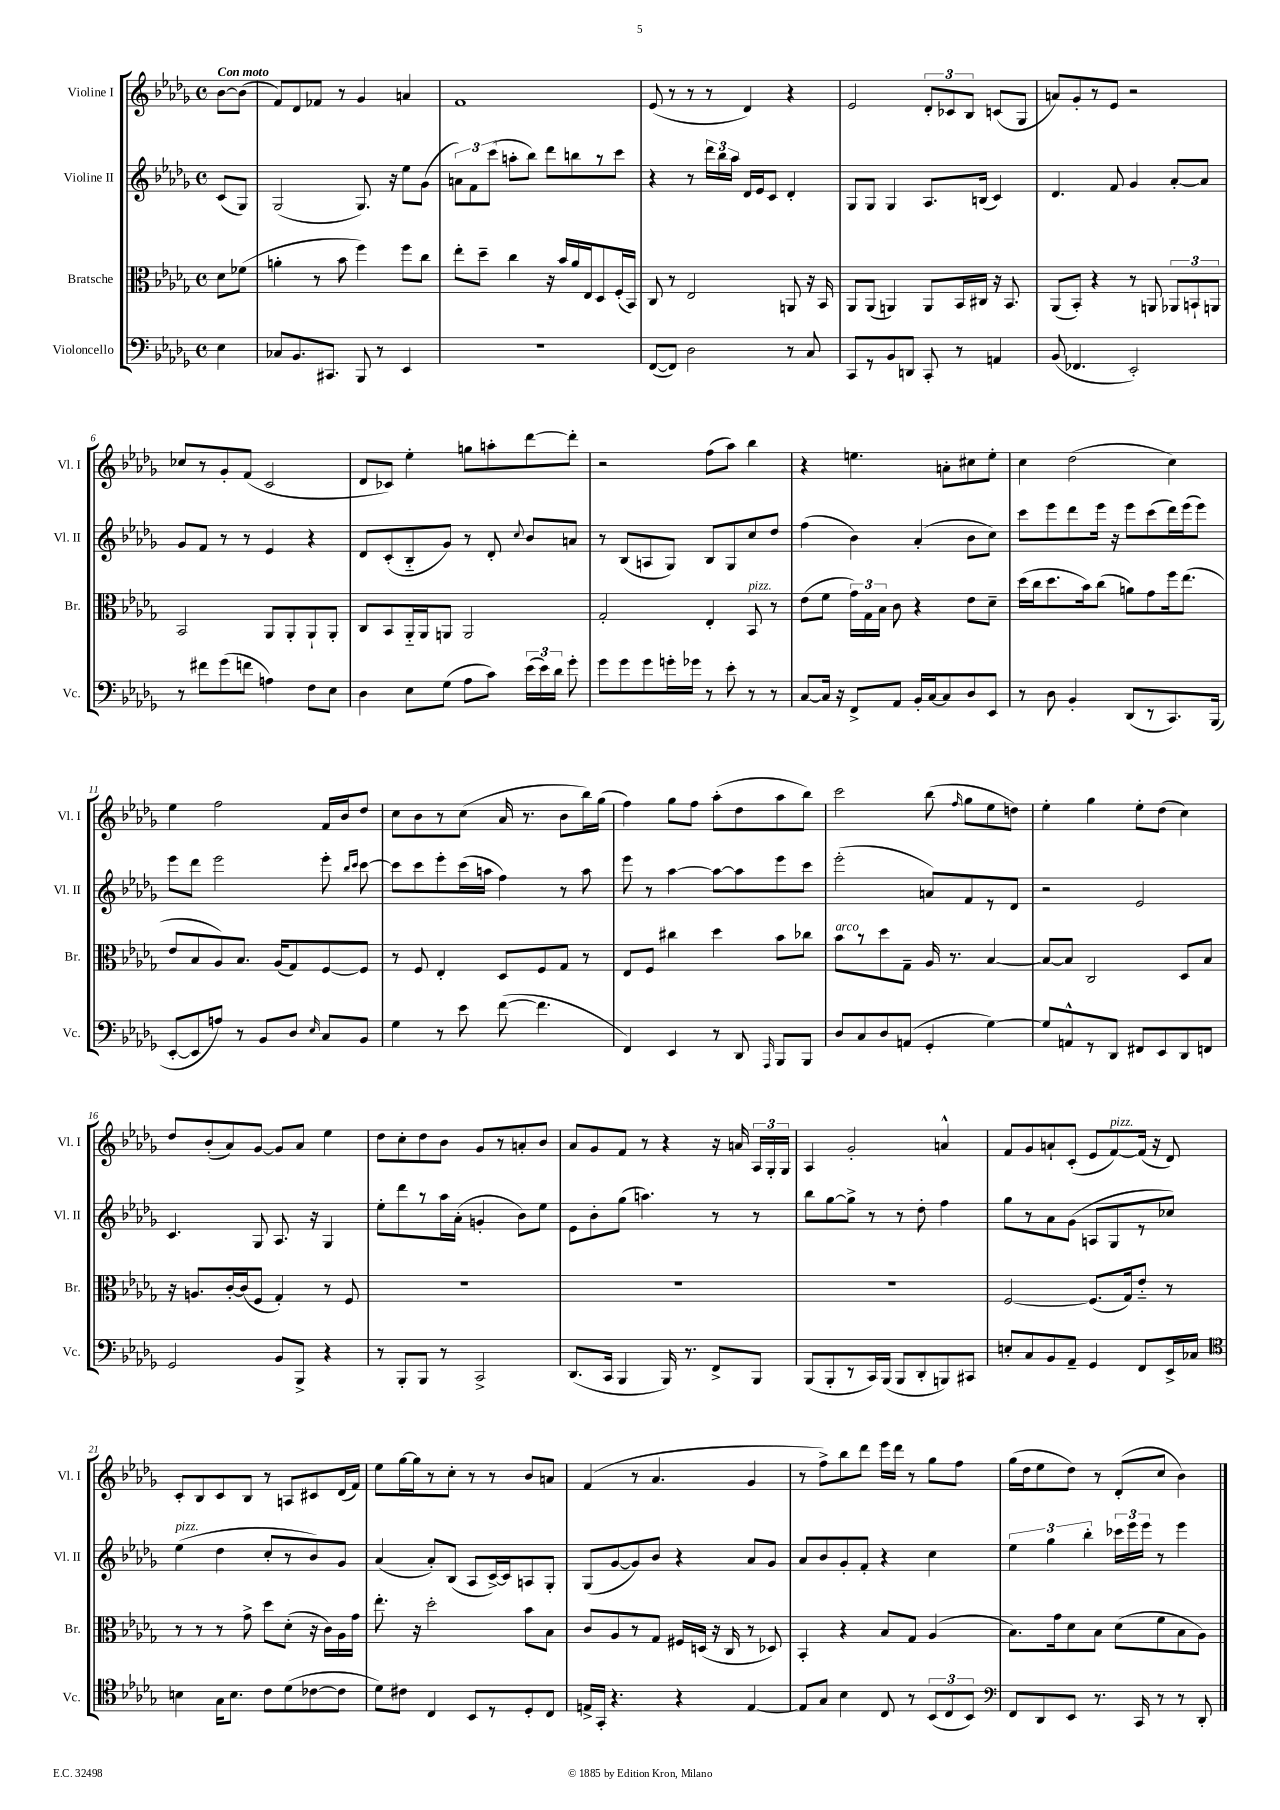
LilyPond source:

<<
\new StaffGroup <<
\new Staff = "s0" \with { instrumentName = "Violine I" shortInstrumentName = "Vl. I" } {
    \clef treble \key des \major \defaultTimeSignature \time 4/4 \partial 4 \tempo "Con moto"
    \autoBeamOff bes'8[~ bes'8]( |
    f'8[) des'8 fes'8] r8 ges'4 a'4 |
    f'1 |
    ees'8( r8 r8 r8 des'4) r4 |
    ees'2 \tuplet 3/2 { des'8[-. ces'8 bes8] } c'8[( ges8] |
    a'8[) ges'8-. r8 ees'8] r2 |
    ces''8[ r8 ges'8-. f'8]( c'2 |
    des'8[ ces'8]) ees''4-. g''8[ a''8-. des'''8~ des'''8]-. |
    r2 f''8[( aes''8]) bes''4 |
    r4 e''4. a'8[-. cis''8 e''8]-. |
    c''4 des''2( c''4) |
    ees''4 f''2 f'16[ bes'16 des''8] |
    c''8[ bes'8 r8 c''8]( aes'16 r8. bes'8[ bes''16) ges''16]( |
    f''4) ges''8[ f''8] aes''8[-.( des''8 aes''8 bes''8]) |
    c'''2 bes''8( \grace { f''16 } ges''8[ ees''8 d''8]) |
    ees''4-. ges''4 ees''8[-. des''8]( c''4) |
    des''8[ bes'8-.( aes'8) ges'8]~ ges'8[ aes'8] ees''4 |
    des''8[ c''8-. des''8 bes'8] ges'8[ r8 a'8-. bes'8] |
    aes'8[ ges'8 f'8] r8 r4 r16 a'16 \tuplet 3/2 { aes16[ ges16-. ges16] } |
    aes4 ges'2-. a'4-^ |
    f'8[ ges'8 a'8-! c'8]-.( ees'8[ f'8~^\markup { \italic "pizz." }) f'16]( r16 des'8) |
    c'8[-. bes8 c'8 bes8] r8 a8[ cis'8 des'16( f'16]) |
    ees''8[ ges''16~ ges''16 r8 c''8]-. r8 r8 bes'8[ a'8] |
    f'4( r8 aes'4. ges'4 |
    r8 f''8[->) bes''8 des'''8] ees'''16[ des'''16] r8 ges''8[ f''8] |
    ges''16[( des''16 ees''8 des''8]) r8 des'8[-.( c''8] bes'4) \bar "|." |
}
\new Staff = "s1" \with { instrumentName = "Violine II" shortInstrumentName = "Vl. II" } {
    \clef treble \key des \major \defaultTimeSignature \time 4/4 \partial 4
    \autoBeamOff c'8[( ges8]) |
    ges2( ges8.) r16 ees''8[ ges'8]( |
    \tuplet 3/2 { a'8[) f'8 c'''8]( } a''8[-. bes''8]) des'''8[ b''8 r8 c'''8] |
    r4 r8 \tuplet 3/2 { des'''16[ bes''16 aes''16] } des'16[ ees'16 c'8] des'4-. |
    ges8[ ges8] ges4 aes8.[ b16]( c'4) |
    des'4. f'8 ges'4 aes'8[~-. aes'8] |
    ges'8[ f'8] r8 r8 ees'4 r4 |
    des'8[ c'8-.( bes8-_ ges'8]) r8 des'8-. \appoggiatura { c''8 } bes'8[ a'8] |
    r8 bes8[( a8 ges8]) bes8[ ges8 c''8 des''8] |
    f''4( bes'4) aes'4-.( bes'8[ c''8]) |
    c'''8[ ees'''8 des'''8 ees'''16] r16 ees'''8[ c'''8( des'''16) ees'''16( ees'''8]) |
    ees'''8[ des'''8] ees'''2 ees'''8-. \grace { bes''16[ c'''16] } c'''8~ |
    c'''8[ c'''8 ees'''8-. c'''16( a''16] f''4) r8 a''8 |
    ees'''8 r8 aes''4~ aes''8[~ aes''8 ees'''8 c'''8] |
    ees'''2-.( a'8[) f'8 r8 des'8] |
    r2 ees'2 |
    c'4. ges8 aes8. r16 ges4 |
    ees''8[-. des'''8 r8 aes''16 aes'16]-.( g'4-. bes'8[) ees''8] |
    ees'8[ bes'8-. ges''8]( a''4.) r8 r8 |
    bes''8[ ges''8~ ges''8]-> r8 r8 des''8-. f''4 |
    ges''8[ r8 aes'8 ges'8]( a8[ ges8 r8 ces''8]) |
    ees''4^\markup { \italic "pizz." }( des''4 c''8[-. r8 bes'8) ges'8] |
    aes'4( aes'8[-.) bes8]( aes8[ c'16~->) c'16 a8 ges8]-. |
    ges8[( ges'8~ ges'8) bes'8] r4 aes'8[ ges'8] |
    aes'8[ bes'8 ges'8-. f'8]-. r4 c''4 |
    \tuplet 3/2 { ees''4 ges''4 bes''4-. } \tuplet 3/2 { ces'''16[ ees'''16 ees'''16] } r8 ees'''4 \bar "|." |
}
\new Staff = "s2" \with { instrumentName = "Bratsche" shortInstrumentName = "Br." } {
    \clef alto \key des \major \defaultTimeSignature \time 4/4 \partial 4
    \autoBeamOff des'8[ fes'8]( |
    a'4-. r8 bes'8 f''4) f''8[ c''8] |
    ees''8[-. des''8]-- c''4 r16 bes'16[ aes'16 ees16 des8 f16-.( bes,16]) |
    c8 r8 ees2 a,8 r16 bes,16 |
    aes,8[ aes,8]( a,4) a,8[ bes,16 cis16] r16 bes,8. |
    aes,8[( bes,8]-.) r4 r8 a,8 \tuplet 3/2 { aes,8[ b,8-! a,8] } |
    bes,2 aes,8[ aes,8-. aes,8-! aes,8]-. |
    c8[ bes,8 aes,16-_ aes,16 a,8] a,2 |
    ges2-. ees4-. bes,8^\markup { \italic "pizz." } r8 |
    ees'8[( f'8] \tuplet 3/2 { ges'16[) ges16 bes16] } c'8 r4 ees'8[ des'8]-- |
    des''16[( c''16 des''8. bes'16) c''8]( a'8[) ges'8 f''16 ees''8.]( |
    ees'8[ bes8 aes8) bes8.] aes16[( ges8) f8~ f8] |
    r8 f8 ees4-. des8[ f8 ges8] r8 |
    ees8[ f8] cis''4 des''4 bes'8[ ces''8] |
    bes'8[^\markup { \italic "arco" } r8 des''8 ges8]-- aes16 r8. bes4~ |
    bes8[~ bes8] c2 des8[ bes8] |
    r16 a8.[ c'16~-. c'16( f8] ges4-.) r8 f8 |
    R1 |
    R1 |
    R1 |
    f2~ f8.[( ges16) ees'8]-_ r8 |
    r8 r8 r8 ges'8-> des''8[ des'8]-.( r16 c'16[) aes16 ges'16] |
    ees''8.-. r16 des''2-. bes'8[ bes8] |
    c'8[ aes8 r8 ges8] fis16[ d16]( r16 c16 r8 des8) |
    bes,4-. r4 bes8[ ges8] aes4( |
    bes8.[) ges'16 des'8 bes8] des'8[( f'8 bes8 aes8]) \bar "|." |
}
\new Staff = "s3" \with { instrumentName = "Violoncello" shortInstrumentName = "Vc." } {
    \clef bass \key des \major \defaultTimeSignature \time 4/4 \partial 4
    \autoBeamOff ees4 |
    ces8[ bes,8. cis,8.] bes,,8 r8 ees,4 |
    r1 |
    f,8[~( f,8]) des2 r8 c8 |
    c,8[ r8 bes,8 d,8] c,8-. r8 a,4 |
    bes,8( fes,4. ees,2-.) |
    r8 fis'8[ ges'8( f'8] a4) f8[ ees8] |
    des4 ees8[ ges8]( aes8[ c'8]) \tuplet 3/2 { ees'16[( ees'16) des'16] } ges'8-. |
    ges'8[ ges'8 ges'8 g'16-. ges'16] r8 ees'8-. r8 r8 |
    c8[~ c16] r16 f,8[-> aes,8] bes,16[-. c16~ c8 des8 ees,8] |
    r8 des8 bes,4-. des,8[( r8 c,8.) bes,,16]( |
    ees,8[~-. ees,8 a8]) r8 bes,8[ des8] \grace { ees16 } c8[ bes,8] |
    ges4 r8 ees'8 f'8~( f'4. |
    f,4) ees,4 r8 des,8 \grace { aes,,16 } bes,,8[ bes,,8] |
    des8[ c8 des8 a,8]( ges,4-. ges4~) |
    ges8[ a,8-^ r8 des,8] fis,8[ ees,8 des,8 f,8] |
    ges,2 bes,8[ bes,,8]-> r4 |
    r8 bes,,8[-. bes,,8] r8 c,2-> |
    des,8.[( c,16] bes,,4 bes,,16) r8. f,8[-> bes,,8] |
    bes,,8[( bes,,8-. r8 c,16) bes,,16]( bes,,8[ des,8-. b,,8) cis,8] |
    e8[-. c8 bes,8 aes,8]-- ges,4 f,8[ ees,16-> ces16] |
    \clef tenor b4 ges16[ b8.] c'8[ des'8( ces'8~ ces'8] |
    des'8[) cis'8] c4 bes,8[ r8 des8-. c8] |
    e16[-> ges,16]-. r4. r4 e4~ |
    e8[ ges8] bes4 c8 r8 \tuplet 3/2 { bes,8[( c8 bes,8]) } |
    \clef bass f,8[ des,8 ees,8] r8. c,16 r8 r8 des,8-. \bar "|." |
}
>>
>>
